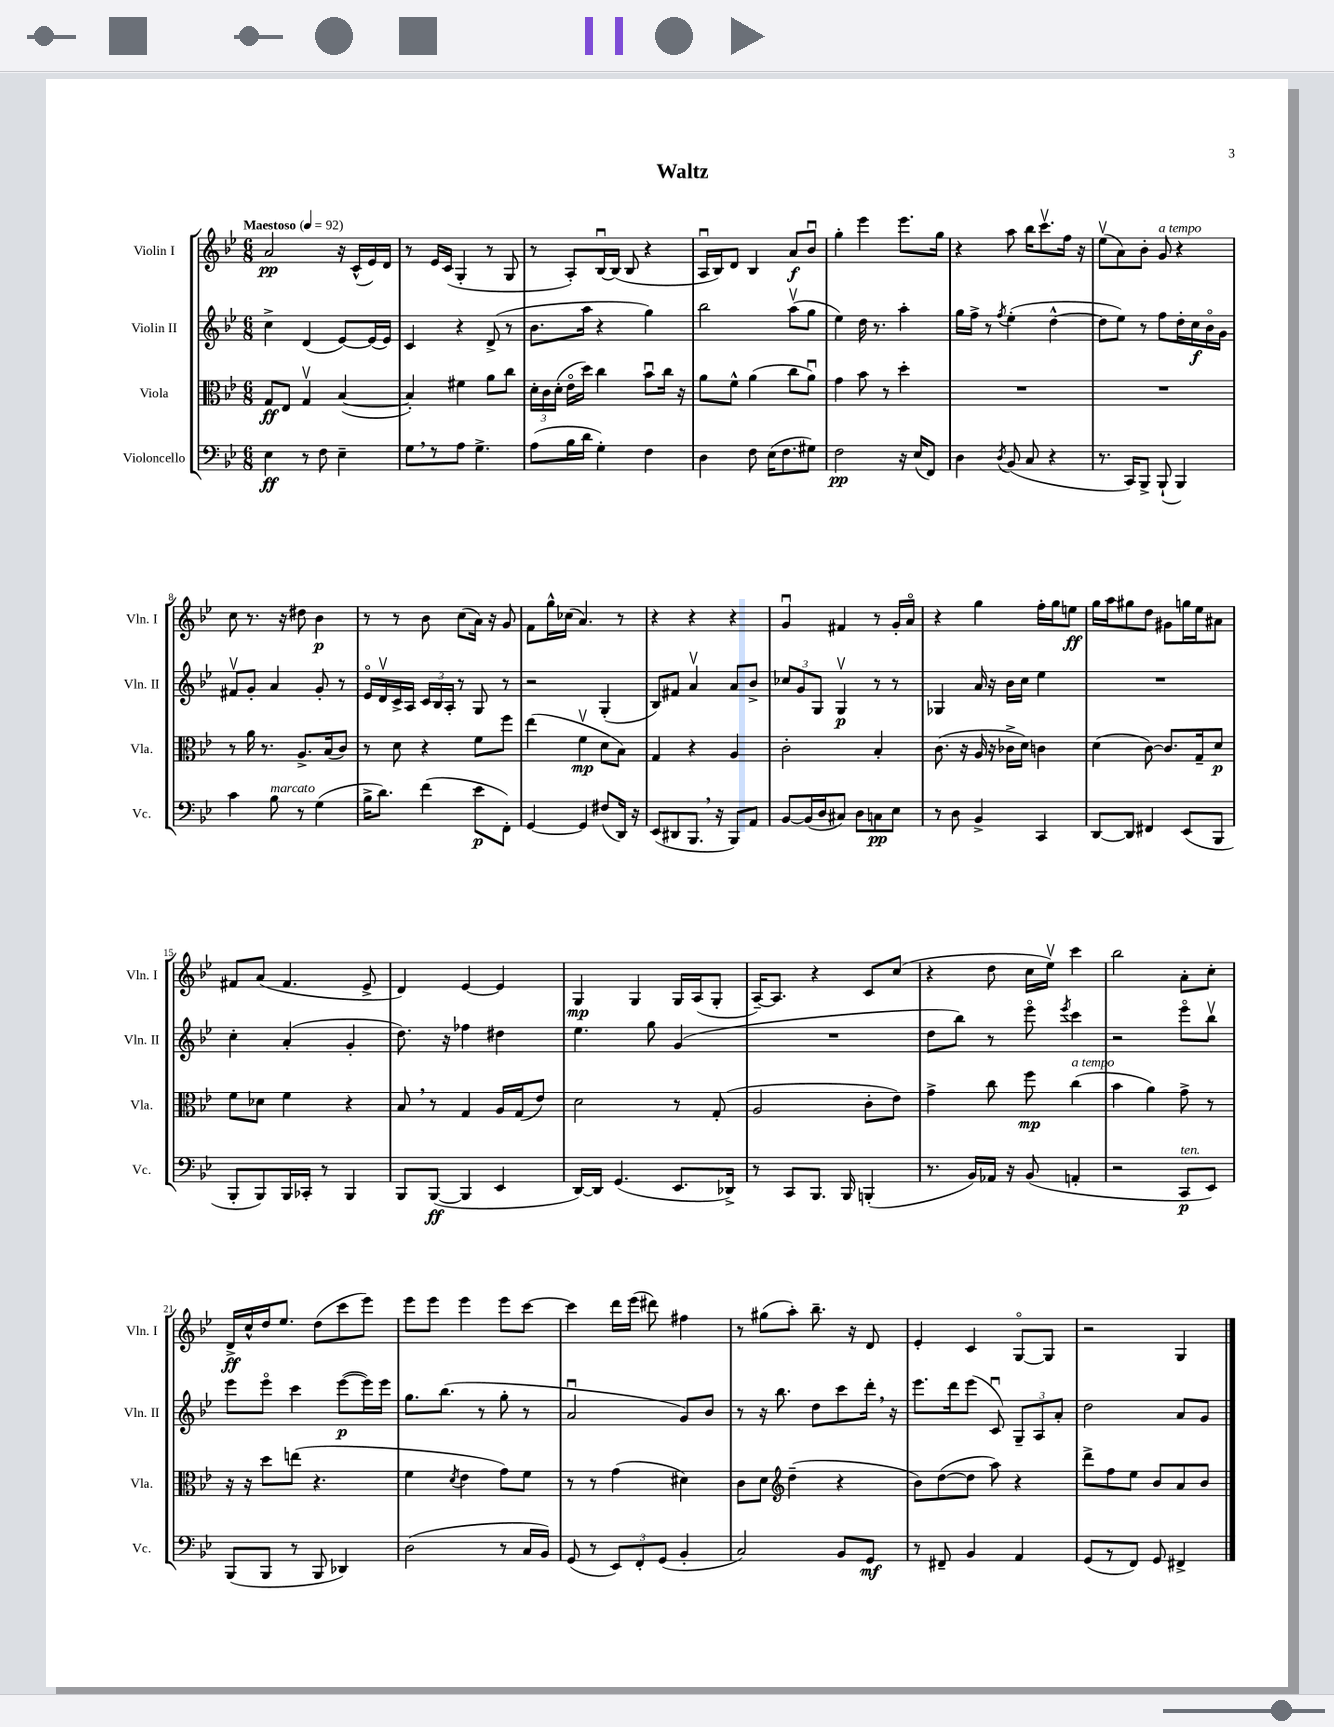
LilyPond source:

\header { title = "Waltz" }
<<
\new StaffGroup <<
\new Staff = "s0" \with { instrumentName = "Violin I" shortInstrumentName = "Vln. I" } {
    \clef treble \key bes \major \numericTimeSignature \time 6/8 \tempo "Maestoso" 4 = 92
    \autoBeamOff a'2\pp r16 c'16[-^( ees'16) d'16] |
    r8 ees'16[ c'16]( g4-. r8 g8 |
    r8 a8[-.) bes16~\downbow bes16]( bes8 r4 |
    a16[\downbow bes16) d'8] bes4 a'8[\f bes'8]\downbow |
    g''4-. ees'''4 ees'''8.[ g''16] |
    r4 a''8 bes''16[ c'''8.\upbow f''16] r16 |
    ees''8[\upbow( a'8) bes'8]-. g'8^\markup { \italic "a tempo" } r4 |
    c''8 r8. r16 dis''8 bes'4\p |
    r8 r8 bes'8 c''8[( a'16]) r16 g'8 |
    f'8[ g''16-^ ces''16]( a'4.) r8 |
    r4 r4 r4 |
    g'4\downbow fis'4 r8 g'16[-. a'16]\flageolet |
    r4 g''4 f''16[-. g''16 e''8]\ff |
    g''16[ a''16 gis''8 d''8] gis'8[ g''16 ees''16 ais'8] |
    fis'8[ a'8]( fis'4. ees'8-> |
    d'4) ees'4~ ees'4 |
    g4\mp g4 g16[ a16( g8]-. |
    a16[~--) a8.] r4 c'8[ c''8]( |
    r4 d''8 c''16[ ees''16]\upbow) c'''4 |
    bes''2 a'8[-. c''8]-. |
    d'16[->\ff c''16-^ d''16 ees''8.] d''8[( c'''8 ees'''8]) |
    ees'''8[ ees'''8] ees'''4 ees'''8[ c'''8]~ |
    c'''4 d'''16[ ees'''16]( dis'''8) fis''4 |
    r8 gis''8[( a''8]-.) bes''8.-- r16 d'8 |
    ees'4-. c'4 g8[~\flageolet g8] |
    r2 g4 \bar "|." |
}
\new Staff = "s1" \with { instrumentName = "Violin II" shortInstrumentName = "Vln. II" } {
    \clef treble \key bes \major \numericTimeSignature \time 6/8
    \autoBeamOff c''4-> d'4( ees'8[~) ees'16( ees'16]) |
    c'4 r4 d'8->( r8 |
    bes'8.[ a''16] r4 g''4) |
    bes''2 a''8[\upbow( g''8] |
    ees''4) d''16 r8. a''4-. |
    g''16[ f''16]-> r8 \acciaccatura { f''8 } ees''4-.( d''4~-^ |
    d''8[ ees''8]) r8 f''8[ d''16-. c''16\f bes'16\flageolet g'16] |
    fis'8[\upbow g'8]-. a'4 g'8-. r8 |
    ees'16[\flageolet d'16\upbow c'16-> a16] \tuplet 3/2 { c'16[ bes16 a16]-. } r8 g8 r8 |
    r2 g4-.( |
    bes8[) fis'8] a'4\upbow a'8[ bes'8]-> |
    \tuplet 3/2 { ces''8[ g'8 g8] } g4\upbow\p r8 r8 |
    ges4 a'16 r16 bes'16[ c''16] ees''4 |
    R2. |
    c''4-. a'4-.( g'4-. |
    d''8.) r16 fes''4 dis''4 |
    ees''4. g''8 g'4( |
    R2. |
    d''8[ bes''8]) r8 ees'''8\flageolet \acciaccatura { ees'''8 } c'''4 |
    r2 ees'''8[\flageolet bes''8]\upbow |
    ees'''8[ ees'''8]\flageolet c'''4 ees'''8[~\p( ees'''16) ees'''16] |
    g''8.[ bes''8.]( r8 g''8-. r8 |
    a'2\downbow g'8[) bes'8] |
    r8 r16 bes''8. d''8[ c'''8 d'''16]-. \breathe r16 |
    ees'''8.[ d'''16 ees'''8]( c'8\downbow) \tuplet 3/2 { g8[-- a8 a'8]-. } |
    d''2 a'8[ g'8] \bar "|." |
}
\new Staff = "s2" \with { instrumentName = "Viola" shortInstrumentName = "Vla." } {
    \clef alto \key bes \major \numericTimeSignature \time 6/8
    \autoBeamOff g8[\ff ees8] g4\upbow bes4~( |
    bes4-.) fis'4 a'8[ c''8] |
    \tuplet 3/2 { d'16[-. c'16 d'16]-.( } ees'16[\flageolet d''16]) c''4 bes'8[\downbow c''16] r16 |
    a'8[ f'8]-^ a'4( c''8[ a'8]\downbow) |
    g'4 bes'8 r8 d''4-. |
    R2. |
    R2. |
    r8 a'16 r8. a8.[-> bes16( c'8]) |
    r8 d'8 r4 f'8[ f''8] |
    ees''4( f'4\upbow\mp d'8[ bes8]) |
    g4 r4 a4 |
    c'2-. bes4-. |
    c'8.( r16 a16 r16 ces'16[-> d'16]) c'4 |
    d'4( c'8~) c'8.[ g16-- d'8]\p |
    f'8[ des'8] f'4 r4 |
    bes8 \breathe r8 g4 a16[ g16( ees'8]) |
    d'2 r8 g8-.( |
    a2 c'8[-. ees'8]) |
    g'4-> c''8 f''8\mp c''4^\markup { \italic "a tempo" }( |
    bes'4 a'4) g'8-> r8 |
    r16 r16 d''8[ e''8]( r4. |
    f'4 \acciaccatura { d'8 } ees'4 g'8[) f'8] |
    r8 r8 g'4( dis'4) |
    c'8[ d'8] \clef treble d''4--( r4 |
    bes'8[) d''8~( d''8] a''8) r4 |
    d'''8[-> f''8 ees''8] bes'8[ a'8 bes'8] \bar "|." |
}
\new Staff = "s3" \with { instrumentName = "Violoncello" shortInstrumentName = "Vc." } {
    \clef bass \key bes \major \numericTimeSignature \time 6/8
    \autoBeamOff ees4\ff r8 f8 ees4-- |
    g8[ \breathe r8 a8] g4.-> |
    a8[( bes16 d'16] g4-.) f4 |
    d4 f8 ees16[( f8. gis8]) |
    f2\pp r16 ees16[( f,8]) |
    d4 \acciaccatura { d8 } bes,8( c8 r4 |
    r8. c,16[) bes,,8]-> bes,,8-!( bes,,4) |
    c'4 bes8^\markup { \italic "marcato" } r8 g4( |
    bes16[-> d'8.]) f'4( ees'8[\p f,8]-.) |
    g,4~ g,4 fis8[( d,16]) r16 |
    ees,8[( dis,8 bes,,8.] \breathe r16 bes,,8[) a,8] |
    bes,8[~ bes,16( d16 cis8]) d8[ c8\pp ees8] |
    r8 d8 bes,4-> c,4 |
    d,8[~ d,8] fis,4 ees,8[( bes,,8] |
    bes,,8[-. bes,,8) bes,,16 ces,16]-. r8 bes,,4 |
    bes,,8[ bes,,8]~\ff( bes,,4 ees,4 |
    d,16[~) d,16] g,4.( ees,8.[ des,16]->) |
    r8 c,8[ bes,,8.] bes,,16 b,,4-.( |
    r8. bes,16[) aes,16] r16 bes,8( a,4-. |
    r2 c,8[\p^\markup { \italic "ten." } ees,8]) |
    bes,,8[( bes,,8] r8 bes,,8 des,4) |
    d2( r8 c16[ bes,16]) |
    g,8( r8 \tuplet 3/2 { ees,8[) f,8-. g,8]( } bes,4-. |
    c2) bes,8[ g,8]\mf |
    r8 fis,8-- bes,4 a,4 |
    g,8[( r8 f,8]) g,8 fis,4-> \bar "|." |
}
>>
>>
